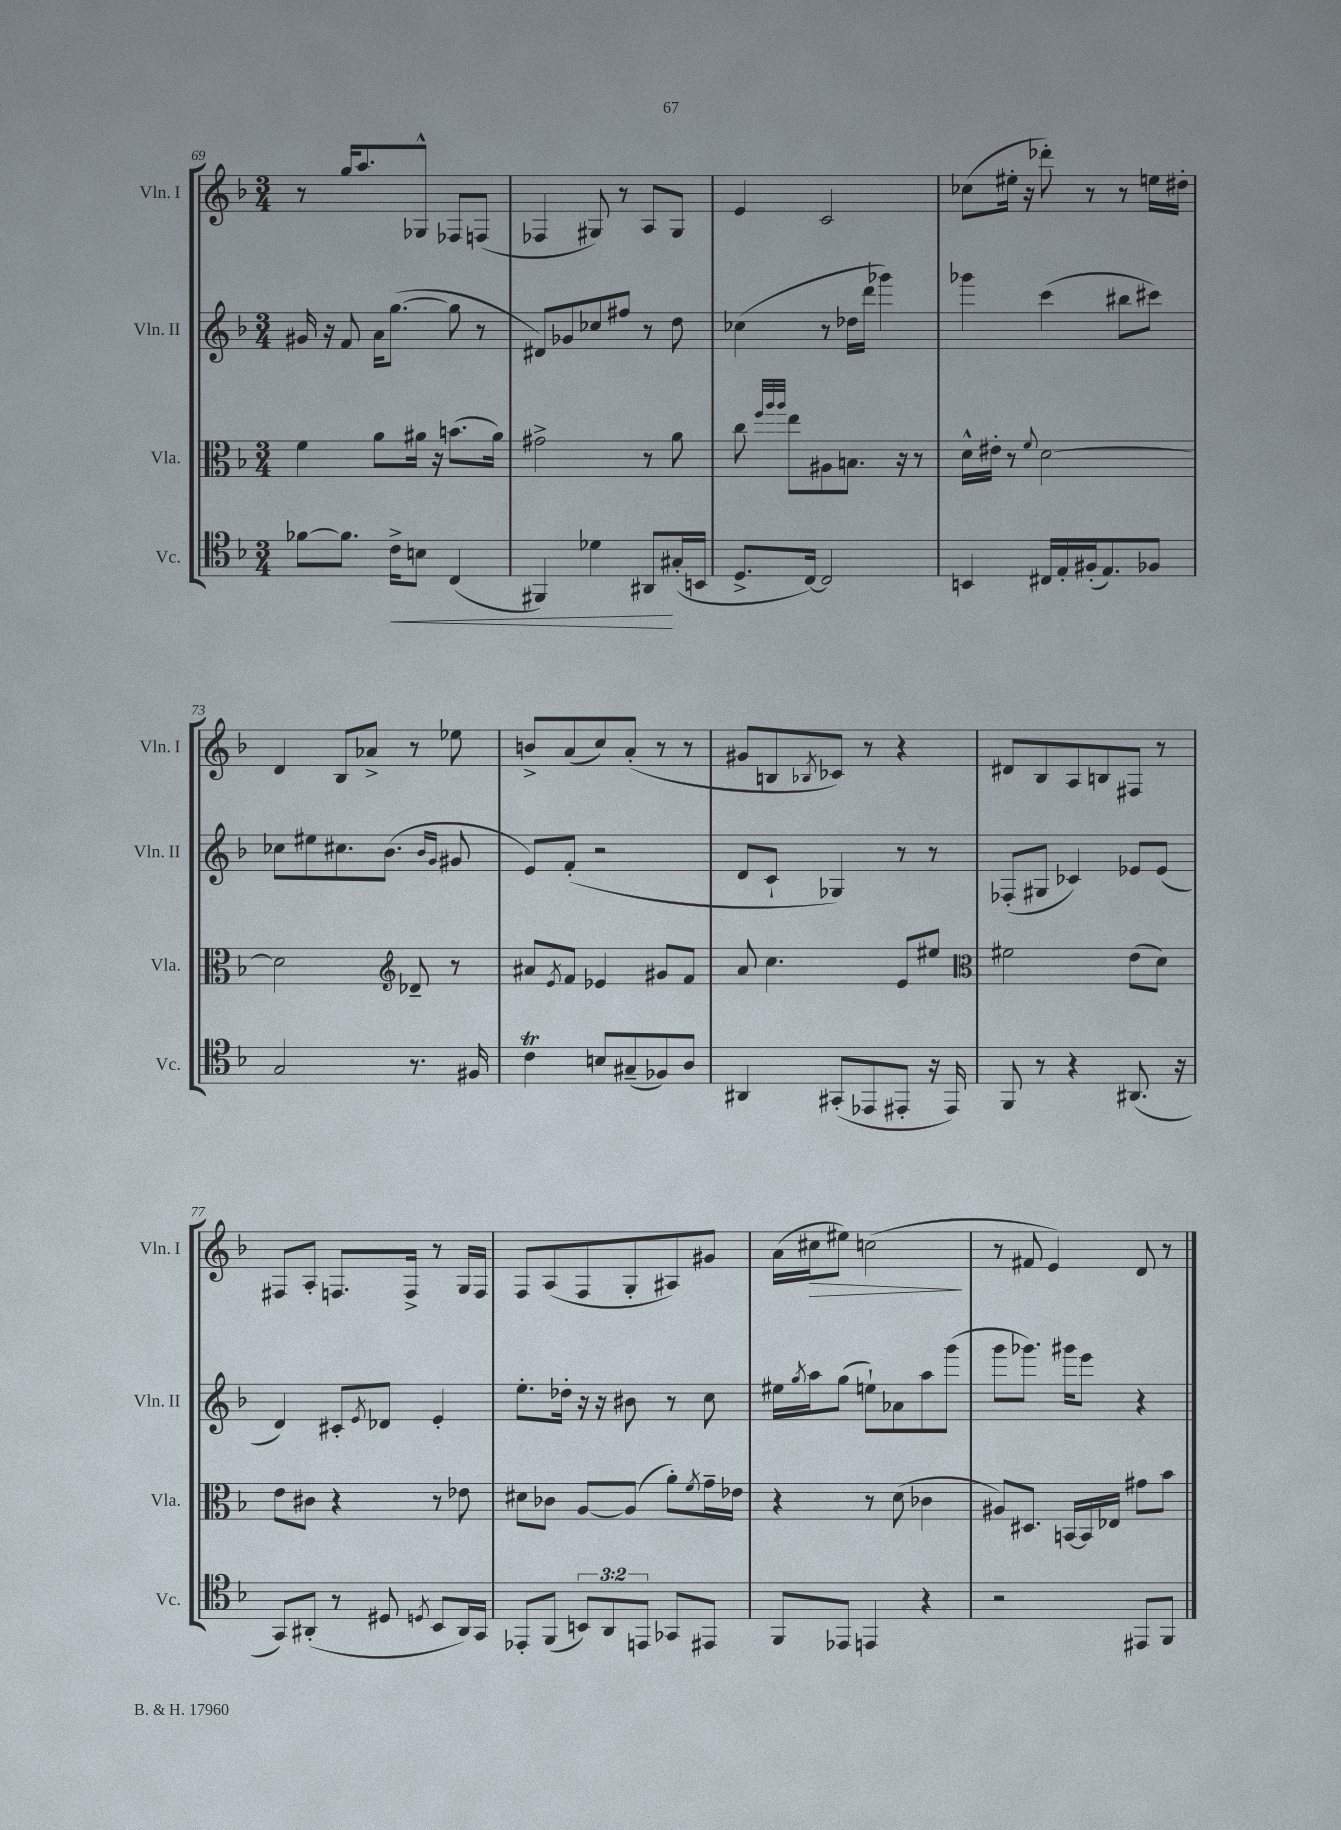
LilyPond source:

<<
\new StaffGroup <<
\new Staff = "s0" \with { instrumentName = "Vln. I" shortInstrumentName = "Vln. I" } {
    \clef treble \key f \major \numericTimeSignature \time 3/4
    r8 g''16 a''8. ges8-^ fes8 f8( |
    fes4 gis8) r8 a8 gis8 |
    e'4 c'2 |
    ces''8( eis''16-. r16 des'''8-.) r8 r8 e''16 dis''16-. |
    d'4 bes8 aes'8-> r8 ees''8 |
    b'8-> a'8( c''8) a'8-.( r8 r8 |
    gis'8 b8 \acciaccatura { bes8 } ces'8) r8 r4 |
    dis'8 bes8 a8 b8 fis8 r8 |
    fis8 a8-. f8. f16-> r8 g16 f16 |
    f8 a8( f8 g8-. ais8) gis'8 |
    a'16( cis''16\> eis''8) c''2\!( |
    r8 fis'8 e'4) d'8 r8 \bar "|." |
}
\new Staff = "s1" \with { instrumentName = "Vln. II" shortInstrumentName = "Vln. II" } {
    \clef treble \key f \major \numericTimeSignature \time 3/4
    gis'16 r16 f'8 a'16 g''8.~( g''8 r8 |
    dis'8) ges'8 ces''8 fis''8 r8 d''8 |
    ces''4( r8 des''16 d'''16 ges'''4) |
    ges'''4 c'''4( bis''8 cis'''8) |
    ces''8 eis''8 cis''8. bes'8.( \grace { bes'16 g'16 } gis'8 |
    e'8) f'8-.( r2 |
    d'8 c'8-! ges4) r8 r8 |
    fes8-.( gis8 ces'4) ees'8 ees'8( |
    d'4) cis'8-. \acciaccatura { e'8 } des'8 e'4-. |
    e''8.-. des''16-. r16 r16 bis'8 r8 c''8 |
    eis''16 \acciaccatura { g''8 } a''16 g''8( e''8-!) aes'8 a''8 g'''8( |
    g'''8 ges'''8.) gis'''16 e'''8 r4 \bar "|." |
}
\new Staff = "s2" \with { instrumentName = "Vla." shortInstrumentName = "Vla." } {
    \clef alto \key f \major \numericTimeSignature \time 3/4
    f'4 a'8 ais'16 r16 b'8.( ais'16) |
    gis'2-> r8 a'8 |
    c''8 \grace { f''32 a''32 a''32 } e''8 ais8 b8. r16 r8 |
    d'16-^ eis'16-. r8 \appoggiatura { f'8 } d'2~ |
    d'2 \clef treble des'8-- r8 |
    ais'8 \acciaccatura { e'8 } f'8 ees'4 gis'8 f'8 |
    a'8 c''4. e'8 eis''8 |
    \clef alto fis'2 e'8( d'8) |
    e'8 cis'8 r4 r8 ees'8 |
    dis'8 ces'8 a8~ a8( a'8-.) \acciaccatura { f'8 } g'16-- ees'16 |
    r4 r8 d'8( ces'4 |
    ais8) dis8. b,16~ b,16 ees16 gis'8 bes'8 \bar "|." |
}
\new Staff = "s3" \with { instrumentName = "Vc." shortInstrumentName = "Vc." } {
    \clef tenor \key f \major \numericTimeSignature \time 3/4 \override Staff.TupletNumber.text = #tuplet-number::calc-fraction-text
    fes'8~ fes'8. c'16->\< b8 c4( |
    fis,4) des'4 ais,8\! gis16-.( b,16 |
    d8.-> c16~) c2 |
    b,4 cis16 e16-. fis16-.( e8.) fes8 |
    g2 r8. fis16 |
    c'4\trill b8 gis8--( fes8) a8 |
    ais,4 gis,8-.( ees,8 eis,8-. r16 eis,16) |
    f,8 r8 r4 ais,8.( r16 |
    g,8) ais,8-.( r8 dis8 \acciaccatura { d8 } bes,8 ais,16) g,16 |
    ees,8-. f,8( \tuplet 3/2 { b,8) a,8 e,8 } ges,8 eis,8 |
    f,8 ees,8 e,4 r4 |
    r2 eis,8 f,8 \bar "|." |
}
>>
>>
\layout { \context { \Score currentBarNumber = #69 } }
